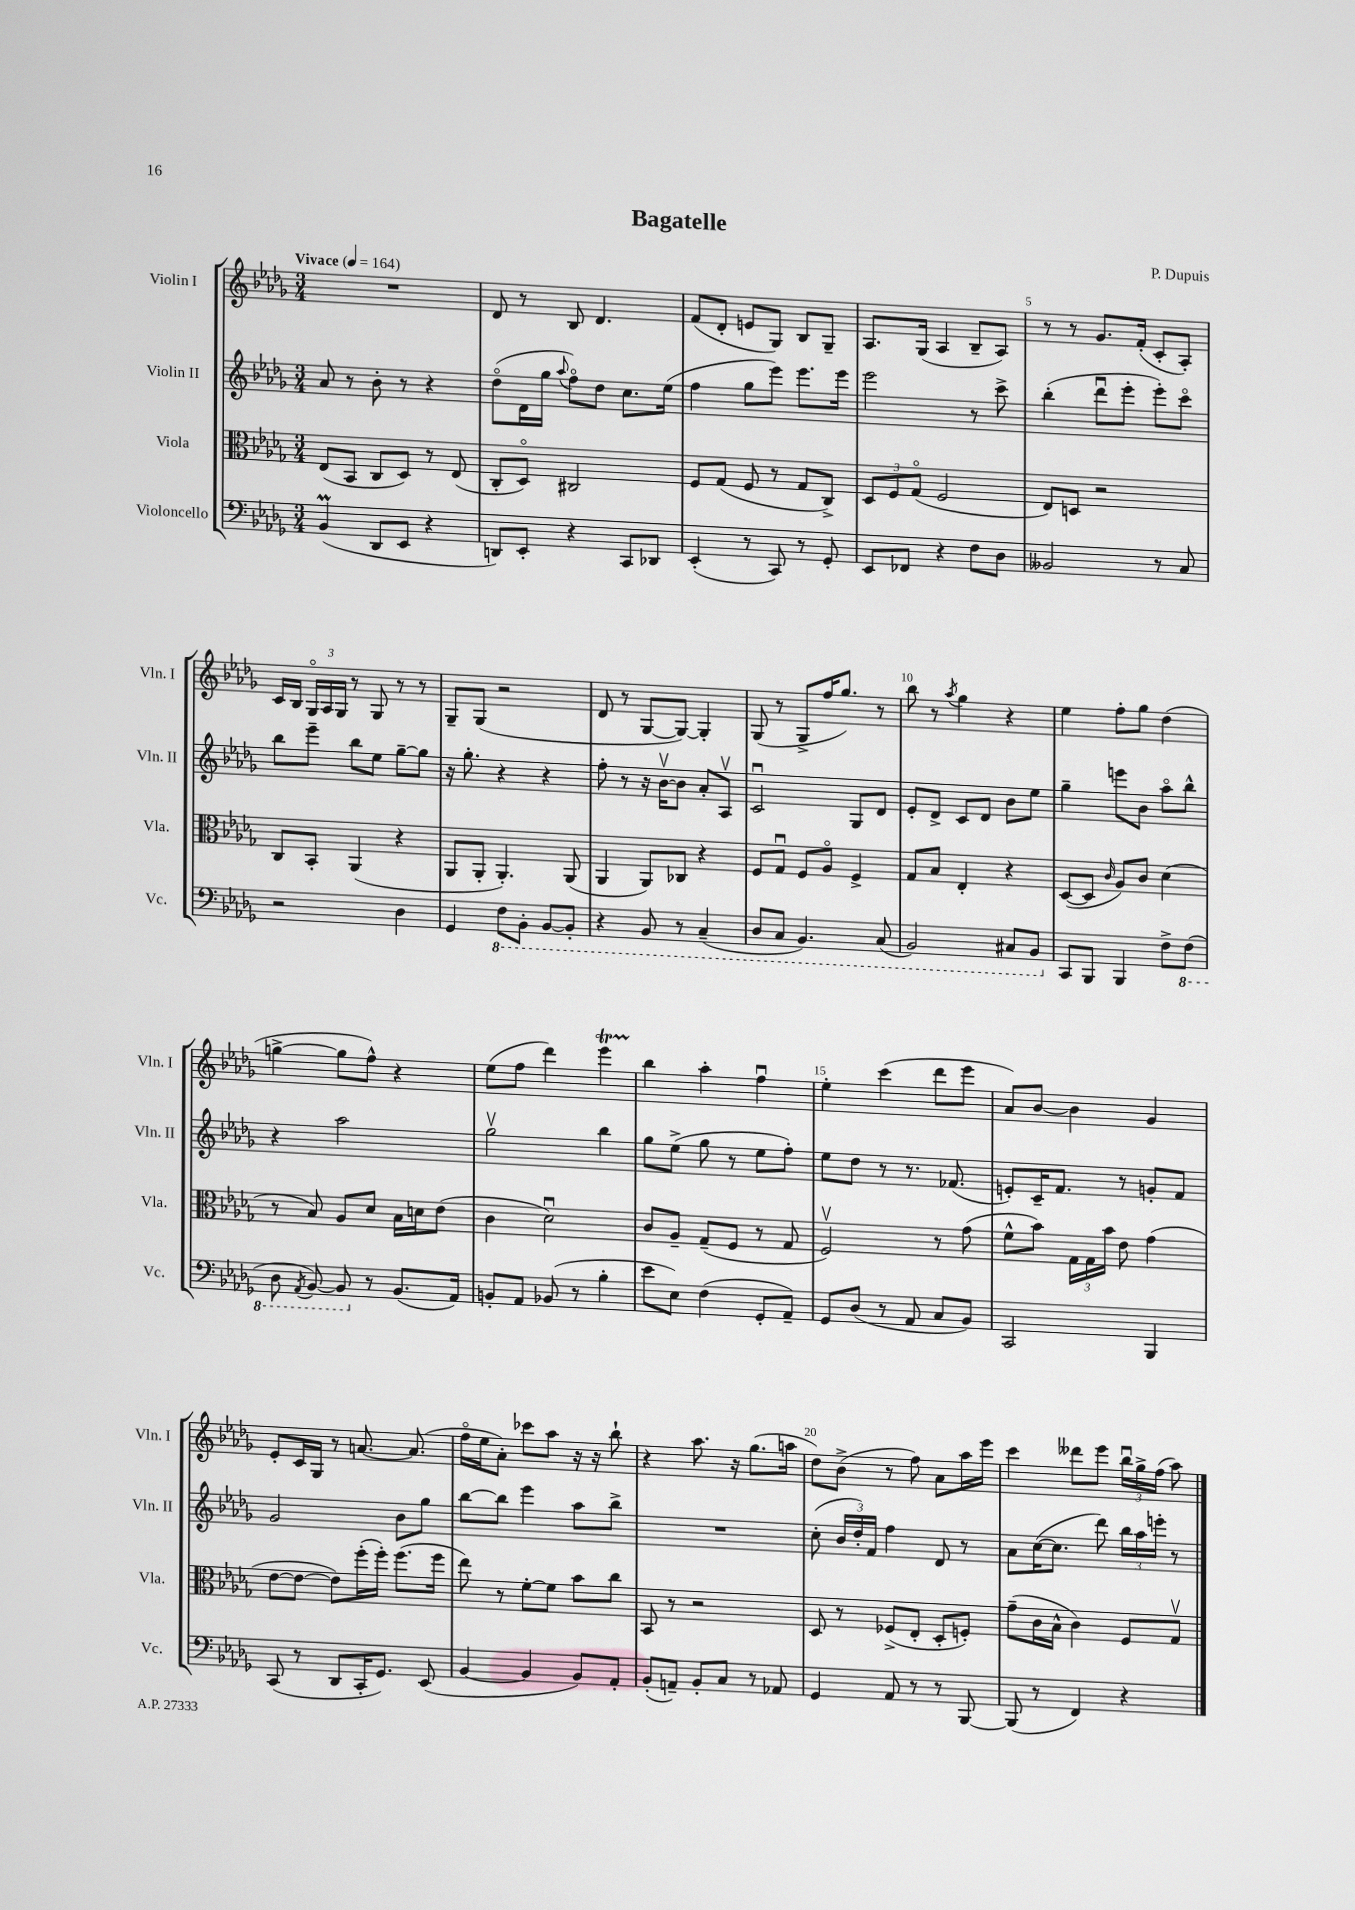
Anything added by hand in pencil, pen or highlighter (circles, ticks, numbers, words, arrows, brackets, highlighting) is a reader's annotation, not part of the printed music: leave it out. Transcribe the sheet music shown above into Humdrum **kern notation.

**kern	**kern	**kern	**kern
*part4	*part3	*part2	*part1
*staff4	*staff3	*staff2	*staff1
*I"Violoncello	*I"Viola	*I"Violin II	*I"Violin I
*I'Vc.	*I'Vla.	*I'Vln. II	*I'Vln. I
*clefF4	*clefC3	*clefG2	*clefG2
*k[b-e-a-d-g-]	*k[b-e-a-d-g-]	*k[b-e-a-d-g-]	*k[b-e-a-d-g-]
*M3/4	*M3/4	*M3/4	*M3/4
*MM164	*MM164	*MM164	*MM164
=1	=1	=1	=1
!	!	!	!LO:TX:a:B:t=Vivace
(4BB-M/	(8E-/L	8a-/	2.r
.	8BB-/J	8r	.
8DD-/L	8C/L	8b-'\	.
8EE-/J	8D-/J)	8r	.
4r	8r	4r	.
.	(8E-/	.	.
=2	=2	=2	=2
8DDn/L)	8C'/L	(8dd-\L	8d-/
8EE-'/J	8D-/J)	16d-\L	8r
.	.	16gg-\JJ	.
.	.	8qqaa-/	.
4r	2C#X/	8ff\L)	8B-/
.	.	8dd-\J	4.d-/
8CC/L	.	8.cc\L	.
8DD-X/J	.	.	.
.	.	(16ee-\Jk	.
=3	=3	=3	=3
(4EE-'/	8F/L	4ff\	(8f/L
.	(8G-/J	.	8d-'/J
8r	8F/	8gg-\L	8en/L
8CC/)	8r	8eee-\J)	8G-/J)
8r	8G-/L	8.eee-\L	8B-/L
8GG-'/	8C^/J)	.	8G-~/J
.	.	16eee-\Jk	.
=4	=4	=4	=4
8EE-/L	12D-/L	2eee-\	8.A-/L
.	12F/	.	.
8FF-X/J	.	.	.
.	(12G-/J	.	.
.	.	.	(16G-/Jk
4r	2F/	.	4A-/
8F\L	.	8r	8B-~/L
8D-\J	.	8ccc^\	8A-/J)
=5	=5	=5	=5
2BB--X/	8E-/L)	(4bb-'\	8r
.	8Dn/J	.	8r
.	2r	8ddd-u\L	8.g-/L
.	.	8eee-'\J	.
.	.	.	(16f'/Jk
8r	.	8eee-'\L)	8c'/L
8C/	.	8ccc\J	8A-'/J)
!!LO:LB:g=z
=6	=6	=6	=6
2r	8C/L	8bb-\L	16c/LL
.	.	.	16B-/JJ
.	8BB-'/J	8eee-~\J	24G-/LL
.	.	.	24A-/
.	.	.	24G-/JJ
.	(4AA-/	8bb-\L	8r
.	.	8ee-\J	8G-/
4D-\	4r	[8gg-~\L	8r
.	.	8gg-\J]	8r
=7	=7	=7	=7
4GG-/	8AA-/L	16r	8G-~/L
.	.	8.gg-'\	.
.	8AA-'/J	.	(8G-/J
*8ba	*	*	*
8FF\L	4.AA-'/)	4r	2r
8BBB-'\J	.	.	.
[8BBB-/L	.	4r	.
8BBB-'/J]	(8AA-/	.	.
=8	=8	=8	=8
4r	4AA-/	8ff'\	8d-/
.	.	8r	8r
8BBB-/	8AA-/L)	16r	[8G-/L
.	.	[16b-v\KL	.
8r	8C-X/J	8b-\J]	8G-/J_)
(4CC~/	4r	8a-'/L	4G-'/]
.	.	8A-v/J	.
=9	=9	=9	=9
8DD-/L	8F/L	2cu/	(8G-/
8CC/J	8G-u/J	.	8r
4.BBB-/)	8F/L	.	8G-^/L
.	8A-/J	.	16ff/K
.	.	.	8.gg-/J)
.	4F^/	8G-/L	.
(8CC/	.	8d-/J	8r
=10	=10	=10	=10
2BBB-/)	8G-/L	8e-'/L	8bb-\
.	8B-/J	8d-^/J	8r
.	.	.	8qaa-/
.	4E-'/	8c/L	4gg-\
.	.	8d-/J	.
8CC#X/L	4r	8b-\L	4r
8BBB-/J	.	8ee-\J	.
=11	=11	=11	=11
*X8ba	*	*	*
8CC/L	([8D-/L	4gg-~\	4ee-\
8BBB-/J	8D-/J]	.	.
.	16qqc/	.	.
4BBB-/	8A-/L)	8eeen\L	8ff'\L
.	8c/J	8b-\J	8gg-\J
8F^\L	(4d-\	8aa-\L	(4dd-\
*8ba	*	*	*
(8FF\J	.	8bb-^^\J	.
!!LO:LB:g=z
=12	=12	=12	=12
8DD-\	8r	4r	[4ggn^\
8qAAA-/	.	.	.
[8BBB-/)	8B-/)	.	.
8BBB-/]	8A-/L	2aa-\	8gg\L]
*X8ba	*	*	*
8r	8d-/J	.	8ff^^\J)
(8.BB-/L	16B-\LL	.	4r
.	16dn\J	.	.
.	(8e-\J	.	.
16AA-/Jk)	.	.	.
=13	=13	=13	=13
8BBn'/L	4c\	2gg-v\	(8ee-\L
8AA-/J	.	.	8ff\J
(8BB-X/	2d-u\)	.	4ddd-\)
8r	.	.	.
4B-'\	.	4bb-\	4eee-T\
=14	=14	=14	=14
8e-\L	8c/L	8gg-\L	4bb-\
8E-\J)	8A-~/J	(8ee-^\J	.
(4F\	(8G-~/L	8gg-\	4aa-'\
.	8F/J	8r	.
8GG-'/L	8r	8ee-\L	4ffu\
8AA-~/J)	8G-/	8ff'\J)	.
=15	=15	=15	=15
8GG-/L	2Fv/)	8ee-\L	4ee-'\
(8D-/J	.	8dd-\J	.
8r	.	8r	(4ccc\
8AA-/	.	8.r	.
8C/L	8r	.	8ddd-\L
.	.	(8.f-X/	.
8BB-/J)	(8g-\	.	8eee-\J
=16	=16	=16	=16
2CC/	8f^^\L	8en'/L)	8a-/L)
.	8b-\J)	16c~/K	[8b-/J
.	.	8.f/J	.
.	24G-\LL	.	4b-\]
.	24G-\	.	.
.	24b-\JJ	.	.
.	8e-\	8r	.
4BBB-/	(4g-\	8gn'/L	4g-/
.	.	8f/J	.
!!LO:LB:g=z
=17	=17	=17	=17
(8CC/	[8e-\L	2g-/	8e-'/L
8r	8e-\J_	.	16c/L
.	.	.	16G-/JJ
8DD-/L	8e-\L])	.	8r
16CC'/K	(16ff'\L	.	[8.an/
8.GG-/J)	16ff'\JJ)	.	.
.	(8.ff\L	8b-\L	.
.	.	.	(8.a/]
(8EE-/	.	8gg-\J	.
.	16ff\Jk	.	.
=18	=18	=18	=18
[4BB-/	8ee-\)	[8bb-\L	16ff\LL
.	.	.	16ee-\J
.	8r	8bb-\J]	8a-'\J)
4BB-/]	[8f'\L	4eee-\	8ccc-X\L
.	8f\J]	.	8aa-\J
8BB-/L)	8b-\L	8aa-\L	16r
.	.	.	16r
8AA-'/J	8cc\J	8bb-^\J	8bb-`\
=19	=19	=19	=19
(8BB-'/L	8BB-/	2.r	4r
8AAn~/J)	8r	.	.
8BB-'/L	2r	.	8.aa-\
8C/J	.	.	.
.	.	.	16r
8r	.	.	(8.gg-\L
8AA-X/	.	.	.
.	.	.	16aan\Jk
=20	=20	=20	=20
4GG-/	8D-/	(8cc'\	8dd-\L)
.	8r	24b-/LL	(8b-^\J
.	.	24dd-'/)	.
.	.	24f/JJ	.
8AA-/	(8F-X^/L	4ff\	8r
8r	8E-'/J	.	8ff\)
8r	8D-'/L	8d-/	8a-\L
[8BBB-/	8Fn'/J)	8r	16aa-\L
.	.	.	16eee-\JJ
=21	=21	=21	=21
(8BBB-/]	(8g-~\L	8a-\L	4ccc\
8r	16c\L	([16cc\K	.
.	16B-^^\JJ	8.cc\J]	.
4FF/)	4c\)	.	8ddd--X\L
.	.	8ddd-\)	8eee-\J
4r	8F/L	24bb-\LL	24bb-u\LL
.	.	24aa-\	24gg-^\
.	.	24eeen'\JJ	(24ff\JJ
.	8G-v/J	8r	8aa-\)
==	==	==	==
*-	*-	*-	*-
